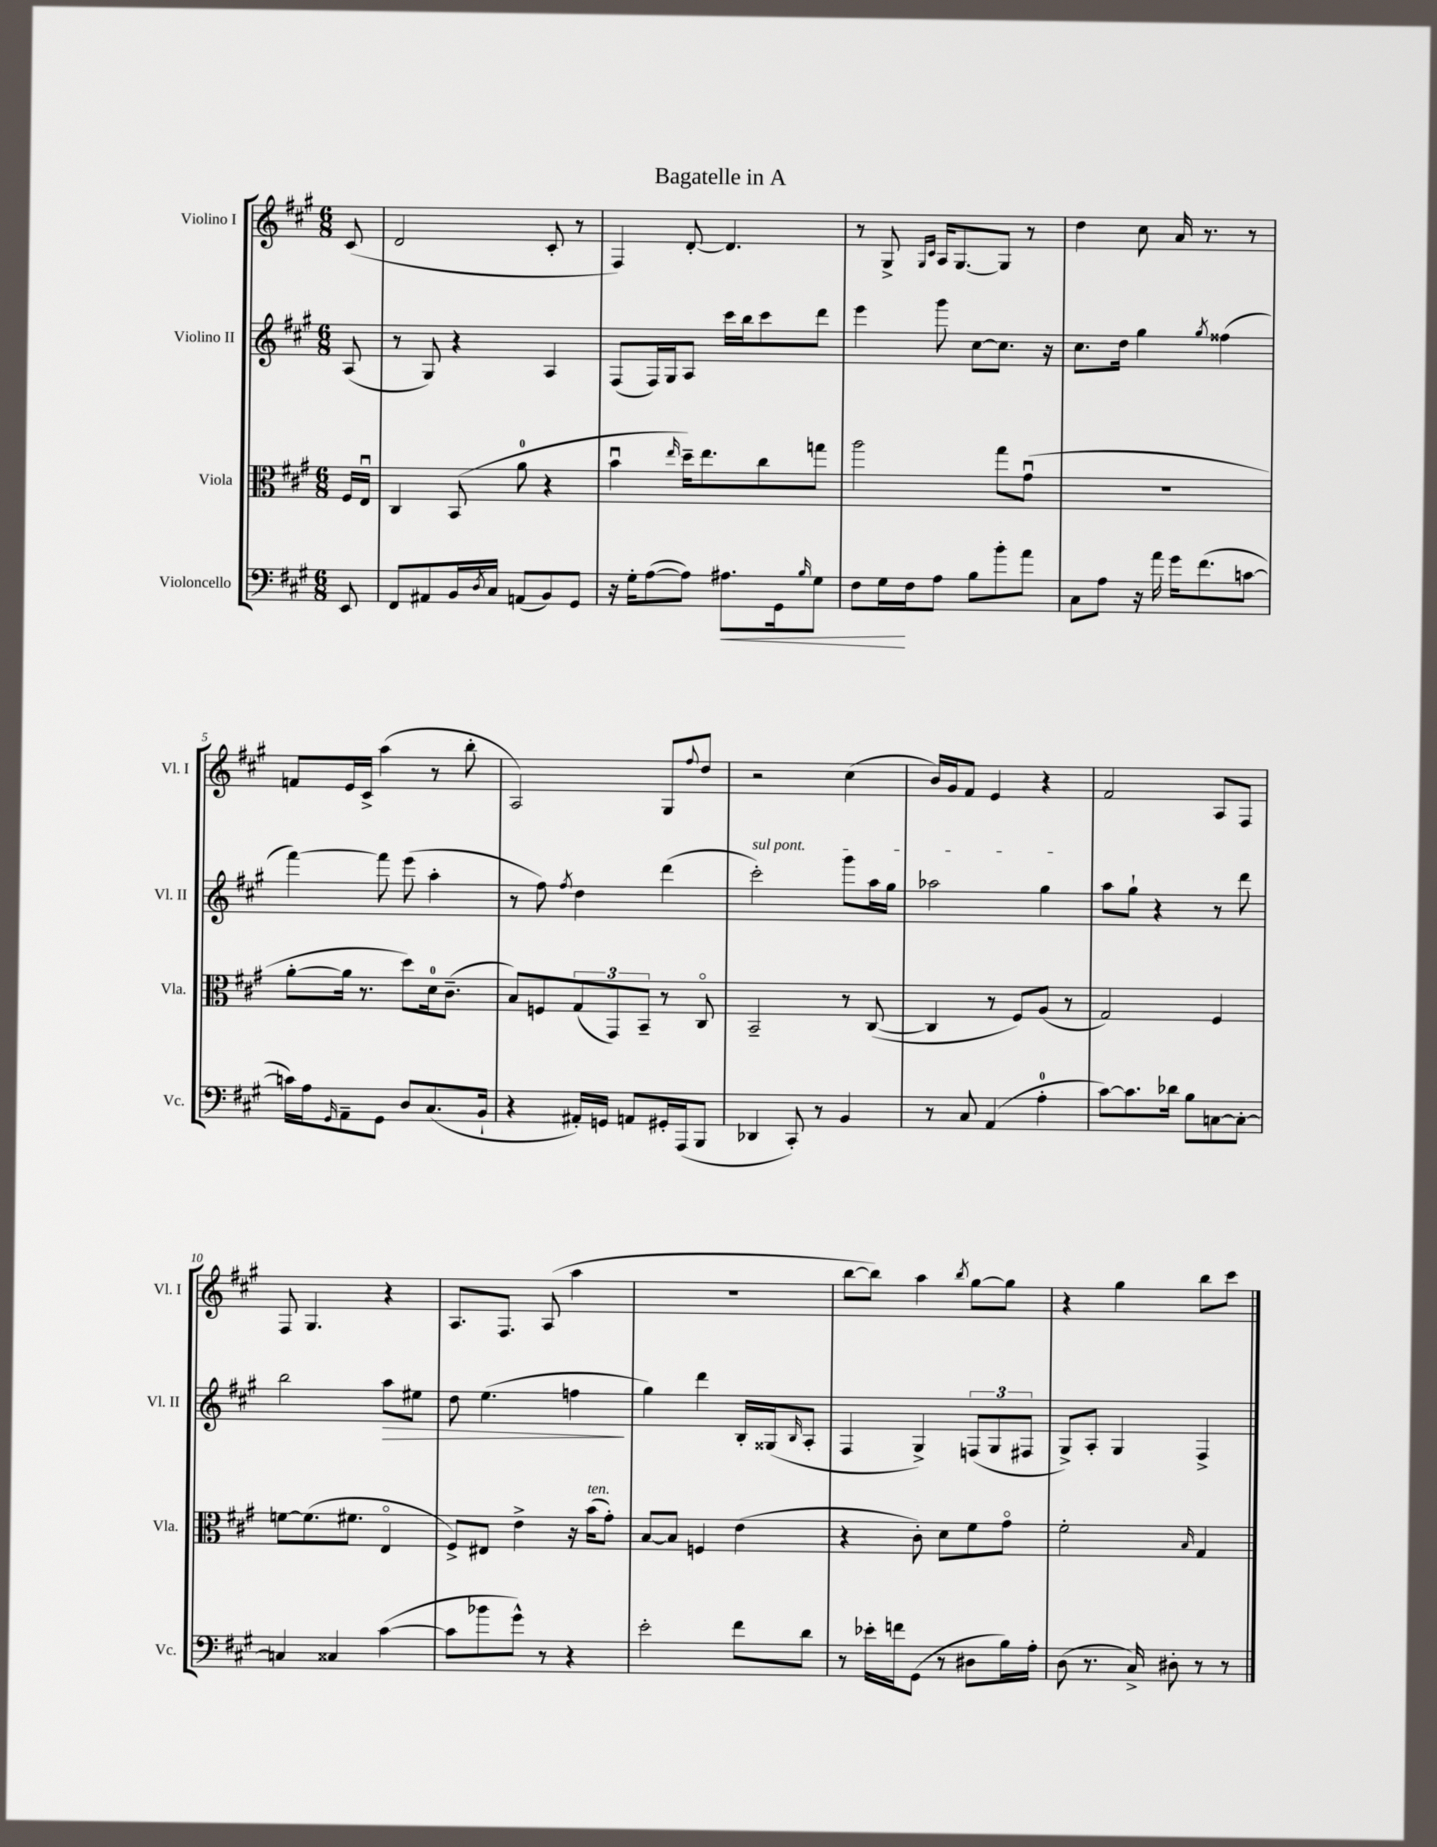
\header { title = "Bagatelle in A" }
<<
\new StaffGroup <<
\new Staff = "s0" \with { instrumentName = "Violino I" shortInstrumentName = "Vl. I" } {
    \clef treble \key a \major \numericTimeSignature \time 6/8 \partial 8
    cis'8( |
    d'2 cis'8-. r8 |
    fis4) d'8~-. d'4. |
    r8 gis8-> \grace { gis16 cis'16 } a16 gis8.~ gis8 r8 |
    d''4 cis''8 a'16 r8. r8 |
    f'8 e'16 cis'16-> a''4( r8 b''8-. |
    a2) gis8 \appoggiatura { fis''8 } d''8 |
    r2 cis''4( |
    b'16) gis'16 fis'8 e'4 r4 |
    fis'2 a8 fis8 |
    fis8 gis4. r4 |
    a8. fis8. a8( a''4 |
    R2. |
    b''8~ b''8) a''4 \acciaccatura { b''8 } gis''8~ gis''8 |
    r4 gis''4 b''8 cis'''8 \bar "|." |
}
\new Staff = "s1" \with { instrumentName = "Violino II" shortInstrumentName = "Vl. II" } {
    \clef treble \key a \major \numericTimeSignature \time 6/8 \partial 8
    a8( |
    r8 gis8) r4 a4 |
    fis8( fis16) gis16 a8 cis'''16 b''16 cis'''8 d'''8 |
    e'''4 gis'''8 cis''8~ cis''8. r16 |
    cis''8. d''16 gis''4 \acciaccatura { gis''8 } fisis''4( |
    fis'''4~) fis'''8 e'''8( a''4-. |
    r8 fis''8) \acciaccatura { fis''8 } d''4 d'''4( |
    \once \override TextSpanner.bound-details.left.text = \markup { \italic "sul pont." } cis'''2-.\startTextSpan) gis'''8 a''16 gis''16 |
    aes''2 gis''4\stopTextSpan |
    a''8 gis''8-! r4 r8 d'''8 |
    b''2 a''8\> eis''8 |
    d''8 e''4.( f''4\! |
    gis''4) d'''4 b16-. gisis16( \grace { b16 } a8-. |
    fis4 gis4->) \tuplet 3/2 { f8( gis8 fis8 } |
    gis8->) a8-. gis4 fis4-> \bar "|." |
}
\new Staff = "s2" \with { instrumentName = "Viola" shortInstrumentName = "Vla." } {
    \clef alto \key a \major \numericTimeSignature \time 6/8 \partial 8
    fis16 e16\downbow |
    cis4 b,8( a'8-0 r4 |
    b'4\downbow \grace { e''16 } d''16--) e''8. cis''8 g''8 |
    a''2 gis''8 gis'8\downbow( |
    R2. |
    a'8~-. a'16 r8. d''8) d'16-0 cis'8.--( |
    b8) f8 \tuplet 3/2 { gis8( gis,8) b,8-- } r8 cis8\flageolet |
    b,2-- r8 cis8~( |
    cis4 r8 fis8) a8( r8 |
    gis2) fis4 |
    f'8~ f'8.( fis'8. e4\flageolet |
    fis8->) eis8 e'4-> r16 b'16^\markup { \italic "ten." }( gis'8-.) |
    b8~ b8 f4 e'4( |
    r4 cis'8-.) d'8 fis'8 gis'8\flageolet |
    fis'2-. \grace { b16 } gis4 \bar "|." |
}
\new Staff = "s3" \with { instrumentName = "Violoncello" shortInstrumentName = "Vc." } {
    \clef bass \key a \major \numericTimeSignature \time 6/8 \partial 8
    e,8 |
    fis,8 ais,8 b,16 \acciaccatura { d8 } cis16 a,8( b,8) gis,8 |
    r16 gis16-. a8~( a8) ais8.\< gis,16 \grace { b16 } gis8 |
    fis8 gis16\! fis16 a8 b8 b'8-. a'8 |
    cis8 a8 r16 a'16 gis'16 fis'8.( c'8~ |
    c'16) a16 \grace { gis,16 } a,8-- gis,8 d8 cis8.( b,16-! |
    r4 ais,16-.) g,16 a,8 gis,16-. a,,16( b,,8 |
    des,4 cis,8-.) r8 b,4 |
    r8 cis8 a,4( a4-0-. |
    cis'8~) cis'8. des'16 b8 c8~ c8~-. |
    c4 cisis4 cis'4~( |
    cis'8 bes'8 gis'8-^) r8 r4 |
    e'2-. fis'8 d'8 |
    r8 ees'16-. f'16 gis,8( r8 dis8 b16) a16-. |
    d8( r8. cis16->) dis8-. r8 r8 \bar "|." |
}
>>
>>
